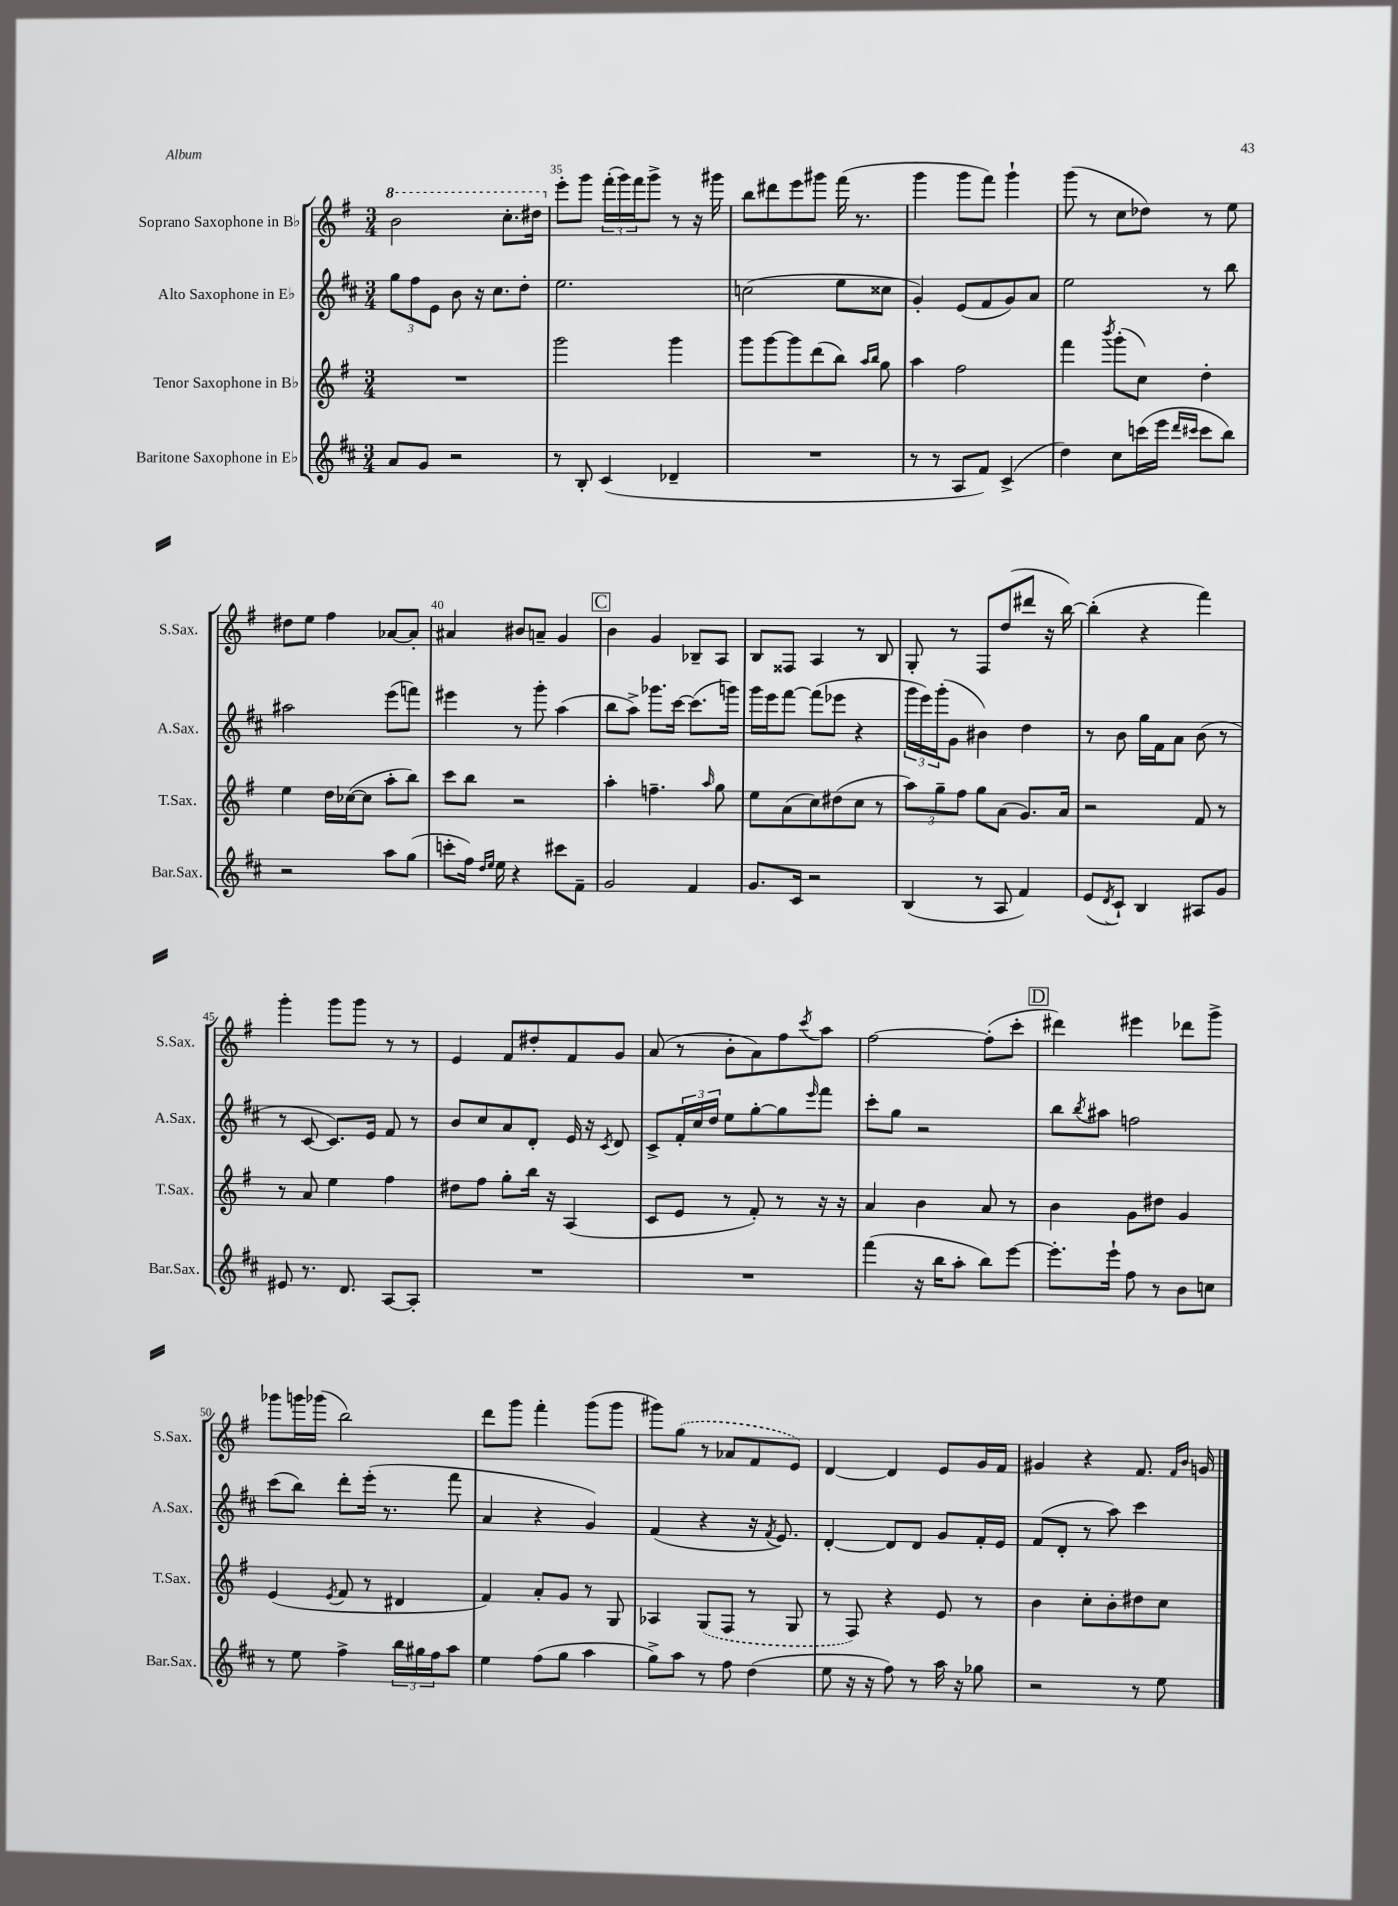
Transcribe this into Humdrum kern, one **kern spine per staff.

**kern	**kern	**kern	**kern
*staff4	*staff3	*staff2	*staff1
*clefG2	*clefG2	*clefG2	*clefG2
*k[f#c#]	*k[f#]	*k[f#c#]	*k[f#]
*M3/4	*M3/4	*M3/4	*M3/4
8a/L	2.r	12gg\L	2bb\
.	.	12ff#\	.
8g/J	.	.	.
.	.	12e\J	.
2r	.	8b\	.
.	.	16r	.
.	.	8.cc#\L	.
.	.	.	8.ccc'\L
.	.	8dd'\J	.
.	.	.	16ddd#\Jk
=	=	=	=
8r	2ggg\	2.ee\	8eee'\L
8B'/	.	.	8ggg\J
(4c#/	.	.	(24fff#'\LL
.	.	.	24ggg\)
.	.	.	24fff#\J
.	.	.	8ggg^\J
4d-~/	4ggg\	.	8r
.	.	.	16r
.	.	.	16ggg#\
=	=	=	=
2.r	8ggg\L	(2cc\	8bb\L
.	[8ggg\	.	8ddd#\
.	8ggg\]	.	8eee\
.	(8ddd\	.	8ggg#\J
.	8bb\J)	8ee\L	(16fff#\
.	.	.	8.r
.	16qqaa/LL	.	.
.	16qqbb/JJ	.	.
.	8gg\	8cc##\J	.
=	=	=	=
8r	4aa\	4g'/)	4ggg\
8r	.	.	.
8A/L	2ff#\	(8e/L	8ggg\L
8f#/J)	.	8f#/	8fff#\J)
(4c#^/	.	8g/)	4ggg`\
.	.	8a/J	.
=	=	=	=
4dd\)	4fff#\	2ee\	(8ggg\
.	.	.	8r
.	8qbbb/	.	.
8cc#\L	(8ggg'\L	.	8cc\L
(16ccc\L	8cc\J)	.	8dd-\J)
16eee\JJ	.	.	.
16qqddd/LL	.	.	.
16qqccc#/JJ	.	.	.
8ccc#\L	4dd'\	8r	8r
8bb\J)	.	8bb\	8ee\
=	=	=	=
2r	4ee\	2aa#\	8dd#\L
.	.	.	8ee\J
.	16dd\LL	.	4ff#\
.	([16cc-\J	.	.
.	8cc-\]J	.	.
8aa\L	8aa'\L	(8eee\L	[8a-/L
(8gg\J	8bb\J)	8fff\J)	8a-'/]J
=	=	=	=
8ccc'\L	8ccc\L	4eee#\	4a#/
16ff#\Jk)	8bb\J	.	.
16qqdd/LL	.	.	.
16qqee/JJ	.	.	.
16ee\	.	.	.
4r	2r	8r	8b#/L
.	.	8ggg'\	8a~/J
8ccc#\L	.	(4aa\	4g/
8f#~\J	.	.	.
=	=	=	=
2g/	4aa'\	8bb\L	4b\
.	.	8aa^\J)	.
.	4.ff~\	8.ggg-\L	4g/
.	.	[16ccc#\Jk	.
4f#/	.	(8.ccc#\]L	8B-~/L
.	16qqaa/	.	.
.	8gg\	.	8A/J
.	.	16ggg\Jk)	.
=	=	=	=
8.g/L	8ee\L	16ggg\LL	8B/L
.	.	16eee\J	.
.	(8a\	[8fff#\J	8F##/J
16c#/Jk	.	.	.
2r	8cc\)	(8fff#\]L	4A/
.	(8dd#\	8eee-\J	.
.	8cc\J	4r	8r
.	8r	.	8B/
=	=	=	=
(4B/	12aa\L)	24ggg\LL	8G'/
.	.	24eee\)	.
.	12gg~\	(24ggg'\J	.
.	.	8g\J	8r
.	12ff#\J	.	.
8r	8gg\L	4b#\)	8F#/L
8A/	(8a\J	.	(8dd/
4f#/)	8.g/L)	4dd\	8ddd#/J
.	.	.	16r
.	16a/Jk	.	[16bb\)
=	=	=	=
(8e/L	2r	8r	(4bb'\]
8qd/	.	.	.
8c#`/J)	.	8b\	.
4B/	.	16gg\LL	4r
.	.	16f#\J	.
.	.	8a\J	.
8A#/L	8f#/	(8b\	4fff#\)
8g/J	8r	8r	.
=	=	=	=
8e#/	8r	8r	4ggg'\
8.r	8a/	[8c#/	.
.	4ee\	8.c#/]L)	8ggg\L
8.d/	.	.	.
.	.	.	8ggg\J
.	.	16e/Jk	.
[8A/L	4ff#\	8f#/	8r
8A'/]J	.	8r	8r
=	=	=	=
2.r	8dd#\L	8b/L	4e/
.	8ff#\J	8cc#/	.
.	8gg'\L	8a/	8f#/L
.	16bb\Jk	8d'/J	8dd#'/
.	16r	.	.
.	(4A/	16e/	8f#/
.	.	16r	.
.	.	8qc#/	.
.	.	8d/	8g/J
=	=	=	=
2.r	8c/L	8c#^/L	(8a/
.	8e/J	24f#'/L	8r
.	.	24cc#/	.
.	.	24dd/JJ	.
.	8r	8ee\L	8b'\L
.	8f#'/)	[8gg'\	8a\)
.	8r	8gg\]	8ff#\
.	.	16qqeee/	8qccc/
.	16r	8fff#\J	8aa\J
.	16r	.	.
=	=	=	=
(4fff#\	4a/	8ccc#'\L	[2ff#\
.	.	8gg\J	.
16r	4b\	2r	.
16bb\LK	.	.	.
8aa'\J	.	.	.
8bb\L)	8a/	.	(8ff#'\]L
[8eee\J	8r	.	8ccc'\J
=	=	=	=
8.eee'\]L	4b\	8bb\L	4ddd#\)
.	.	8qbb/	.
.	.	8aa#\J	.
16eee`\Jk	.	.	.
8ff#\	8g\L	2ff\	4eee#\
8r	8dd#\J	.	.
8b\L	4g/	.	8ddd-\L
8cc\J	.	.	8ggg^\J
=	=	=	=
8r	(4e/	(8ccc#\L	8ggg-\L
8ee\	.	8bb\J)	16ggg\L
.	.	.	(16ggg-\JJ
.	8qe/	.	.
4ff#^\	8f#/	8ddd'\L	2bb\)
.	8r	(16eee'\Jk	.
.	.	8.r	.
24bb\LL	4d#/	.	.
24gg#\	.	.	.
24ff#\J	.	.	.
8aa\J	.	8fff#\	.
=	=	=	=
4ee\	4f#/)	4a/	8ddd\L
.	.	.	8ggg\J
(8ff#\L	8a'/L	4r	4fff#'\
8gg\J	8g/J	.	.
4aa\	8r	4g/)	(8ggg\L
.	8G/	.	8ggg\J
=	=	=	=
8gg^\L)	4A-/	(4f#/	8ggg#\L)
8aa\J	.	.	(8gg\J
8r	(8G/L	4r	8r
8ff#\	8F#/J	.	8a-/L
(4dd\	8r	16r	8f#/
.	.	8qf#/	.
.	.	8.e/)	.
.	8G/	.	8e/J)
=	=	=	=
8ee\	8r	[4d'/	[4d/
16r	8F#/)	.	.
16r	.	.	.
8ff#\)	4r	8d/]L	4d/]
8r	.	8d/J	.
16aa\	8e/	8g/L	8e/L
16r	.	.	.
8gg-\	8r	16f#'/L	16g/L
.	.	16e/JJ	16f#/JJ
=	=	=	=
2r	4b\	(8f#/L	4g#/
.	.	8d'/J	.
.	8cc'\L	8r	4r
.	8b'\	8aa\)	.
8r	8dd#\	4ccc#\	8.f#/
8ee\	8cc\J	.	.
.	.	.	16qqf#/LL
.	.	.	16qqb/JJ
.	.	.	16g/
==	==	==	==
*-	*-	*-	*-
